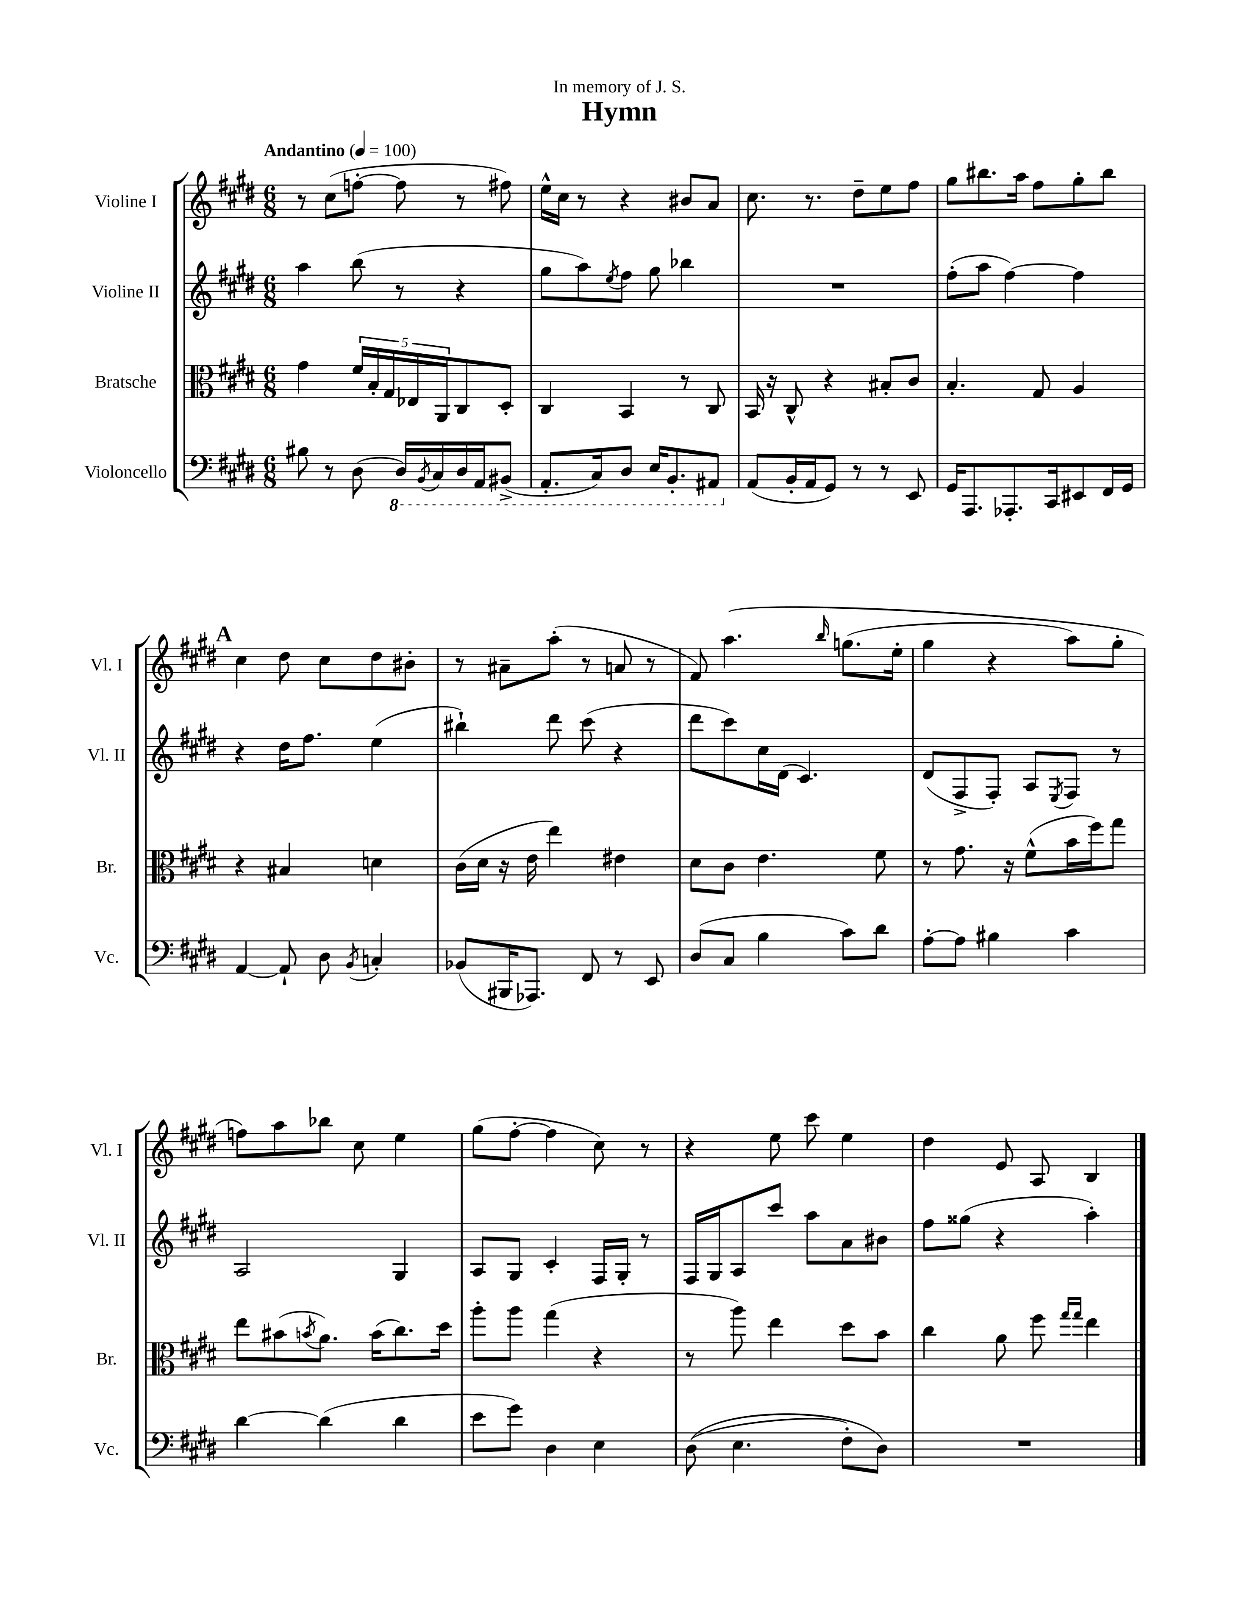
\header { title = "Hymn" dedication = "In memory of J. S." }
<<
\new StaffGroup <<
\new Staff = "s0" \with { instrumentName = "Violine I" shortInstrumentName = "Vl. I" } {
    \clef treble \key e \major \numericTimeSignature \time 6/8 \tempo "Andantino" 4 = 100
    r8 cis''8( f''8~-. f''8 r8 fis''8) |
    e''16-^ cis''16 r8 r4 bis'8 a'8 |
    cis''8. r8. dis''8-- e''8 fis''8 |
    gis''8 bis''8. a''16 fis''8 gis''8-. bis''8 |
    \mark \markup { \bold "A" } cis''4 dis''8 cis''8 dis''8 bis'8-. |
    r8 ais'8-- a''8-.( r8 a'8 r8 |
    fis'8) a''4.\( \grace { b''16 } g''8.( e''16-. |
    gis''4 r4 a''8) gis''8-. |
    f''8\) a''8 bes''8 cis''8 e''4 |
    gis''8( fis''8~-. fis''4 cis''8) r8 |
    r4 e''8 cis'''8 e''4 |
    dis''4 e'8 a8 b4 \bar "|." |
}
\new Staff = "s1" \with { instrumentName = "Violine II" shortInstrumentName = "Vl. II" } {
    \clef treble \key e \major \numericTimeSignature \time 6/8
    a''4 b''8( r8 r4 |
    gis''8 a''8) \acciaccatura { e''8 } fis''8 gis''8 bes''4 |
    R2. |
    fis''8-.( a''8 fis''4~) fis''4 |
    \mark \markup { \bold "A" } r4 dis''16 fis''8. e''4( |
    bis''4-!) dis'''8 cis'''8( r4 |
    dis'''8 cis'''8) cis''16 dis'16( cis'4.) |
    dis'8( fis8-> fis8-.) a8 \acciaccatura { e8 } fis8 r8 |
    a2 gis4 |
    a8 gis8 cis'4-. fis16 gis16-. r8 |
    fis16 gis16 a8 cis'''8 a''8 a'8 bis'8 |
    fis''8 gisis''8( r4 a''4-.) \bar "|." |
}
\new Staff = "s2" \with { instrumentName = "Bratsche" shortInstrumentName = "Br." } {
    \clef alto \key e \major \numericTimeSignature \time 6/8
    gis'4 \tuplet 5/4 { fis'16 b16-. gis16 ees16 a,16 } cis8 dis8-. |
    cis4 b,4 r8 cis8 |
    b,16 r16 cis8-^ r4 bis8-. cis'8 |
    b4.-. gis8 a4 |
    \mark \markup { \bold "A" } r4 bis4 d'4 |
    cis'16( dis'16 r16 e'16 e''4) eis'4 |
    dis'8 cis'8 e'4. fis'8 |
    r8 gis'8. r16 fis'8-^( b'16 fis''16) gis''8 |
    e''8 bis'8( \acciaccatura { b'8 } a'8.) b'16( cis''8.) dis''16 |
    a''8-. a''8 gis''4( r4 |
    r8 a''8) e''4 dis''8 b'8 |
    cis''4 a'8 fis''8 \grace { gis''16 gis''16 } e''4 \bar "|." |
}
\new Staff = "s3" \with { instrumentName = "Violoncello" shortInstrumentName = "Vc." } {
    \clef bass \key e \major \numericTimeSignature \time 6/8
    bis8 r8 dis8( \ottava #-1 dis,16) \acciaccatura { b,,8 } cis,16 dis,16 a,,16 bis,,8->( |
    a,,8.-. cis,16) dis,8 e,16 b,,8.-. ais,,8 \ottava #0 |
    a,8( b,16-. a,16 gis,8) r8 r8 e,8 |
    gis,16 a,,8. aes,,8.-. cis,16 eis,8 fis,16 gis,16 |
    \mark \markup { \bold "A" } a,4~ a,8-! dis8 \acciaccatura { b,8 } c4-. |
    bes,8( bis,,16 aes,,8.) fis,8 r8 e,8 |
    dis8( cis8 b4 cis'8) dis'8 |
    a8~-. a8 bis4 cis'4 |
    dis'4~ dis'4( dis'4 |
    e'8 gis'8) dis4 e4 |
    dis8(\( e4. fis8-.) dis8\) |
    R2. \bar "|." |
}
>>
>>
\layout { \context { \Score \remove "Bar_number_engraver" } }
